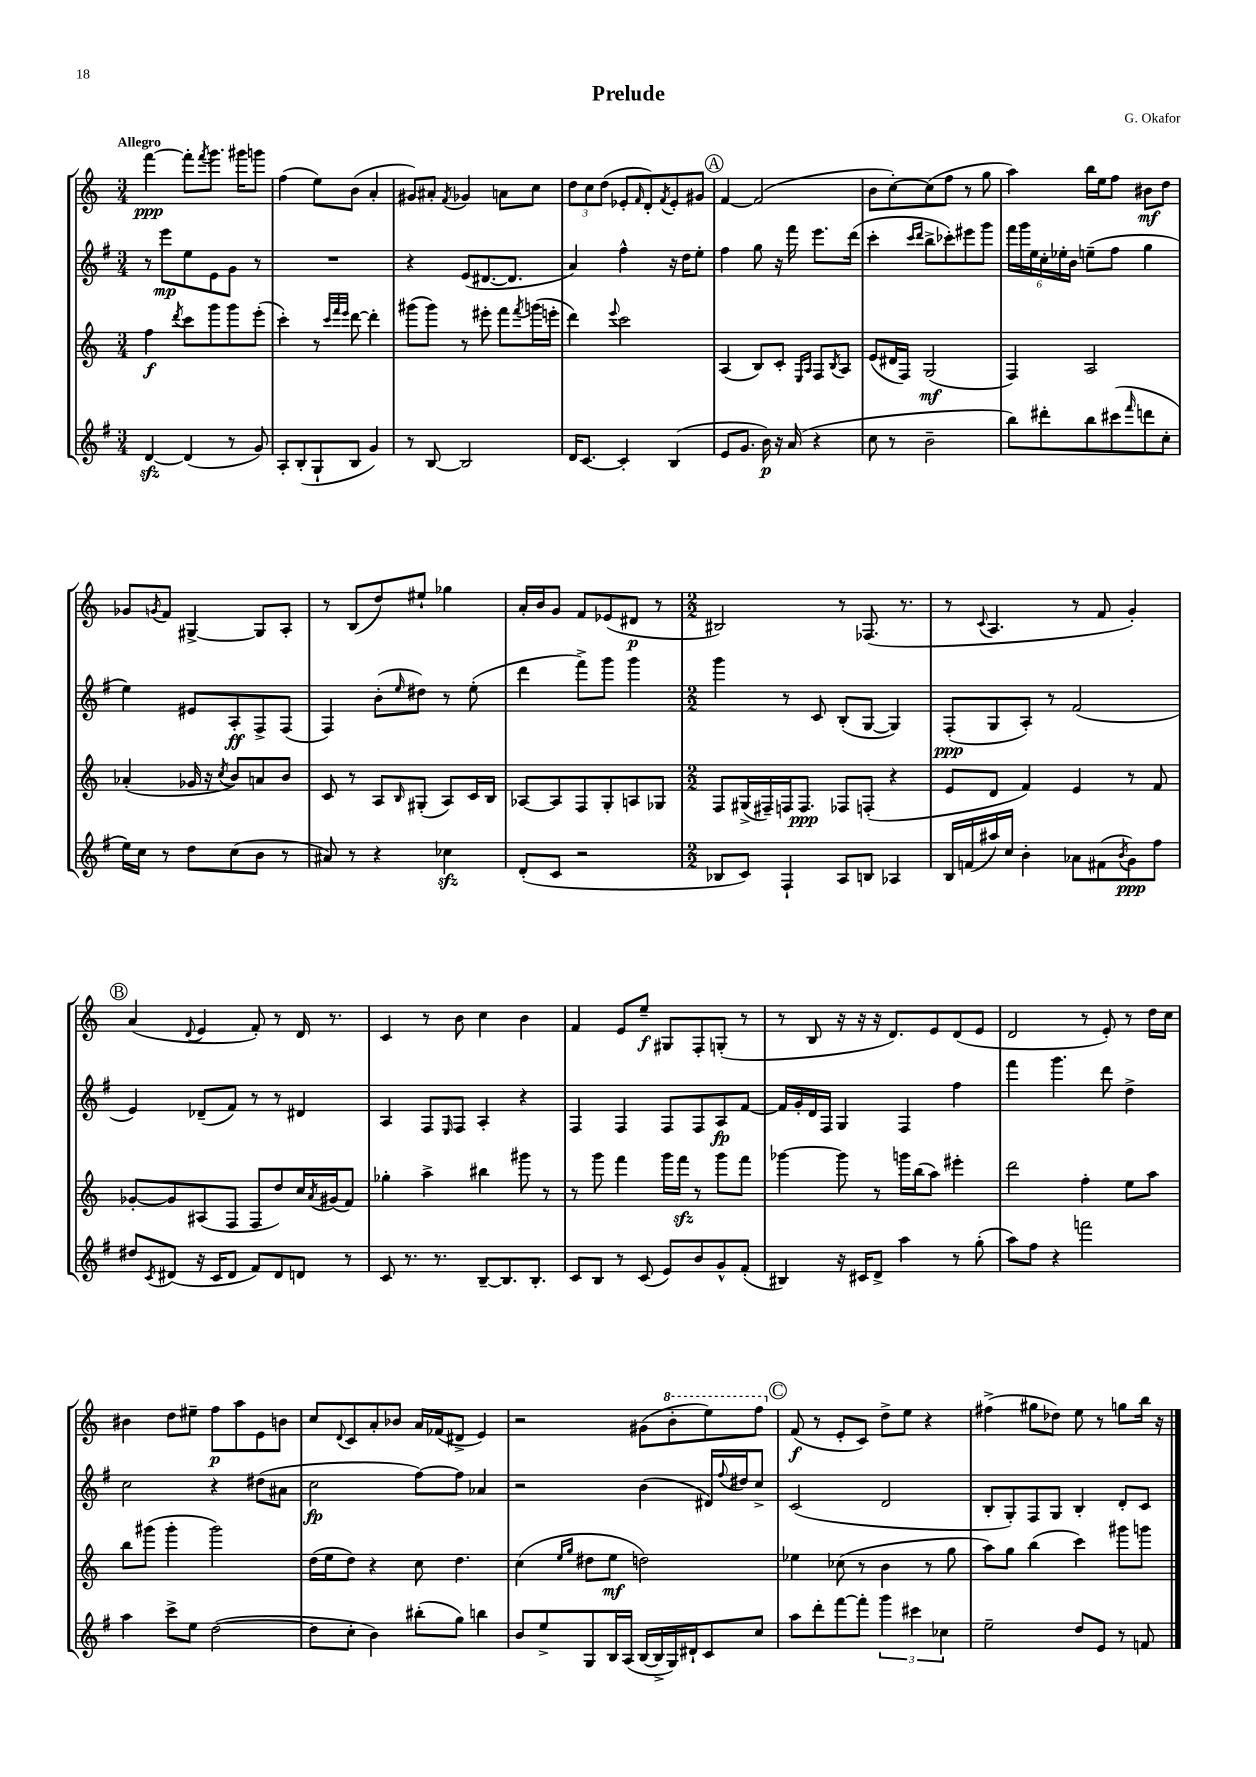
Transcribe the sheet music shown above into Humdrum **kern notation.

**kern	**kern	**kern	**kern
*staff4	*staff3	*staff2	*staff1
*clefG2	*clefG2	*clefG2	*clefG2
*k[f#]	*k[]	*k[f#]	*k[]
*M3/4	*M3/4	*M3/4	*M3/4
[4d	4ff	8r	[4fff
.	.	8eee	.
.	8qddd	.	.
(4d]	8ccc	8ee	8fff']
.	.	.	8qfff
.	8ggg	8e	8.ggg
8r	8ggg	8g	.
.	.	.	16ggg#
8g)	(8eee'	8r	8ggg
=	=	=	=
8A'	4ccc')	2.r	(4ff
(8B'	.	.	.
8G`	8r	.	8ee)
.	32qqccc	.	.
.	32qqfff	.	.
.	32qqeee	.	.
8B	[8ddd	.	(8b
4g)	4ddd']	.	4a'
=	=	=	=
8r	(8ggg#	4r	8g#)
[8B	8ggg#)	.	8a#'
.	.	.	8qf
2B]	8r	(8e	4g-
.	8eee#'	[8.d#	.
.	8fff	.	8a
.	.	8.d#]	.
.	8qfff	.	.
.	(16ggg	.	8cc
.	16eee'	.	.
=	=	=	=
16d	4ddd)	4a)	12dd
[8.c	.	.	.
.	.	.	12cc
.	.	.	(12dd
.	8qqeee	.	.
4c']	2ccc	4ff#^^	8e-'
.	.	.	16qqf
.	.	.	8d')
.	.	.	8qf
(4B	.	16r	8e-'
.	.	16dd	.
.	.	8ee'	8g#
=	=	=	=
8e	(4A	4ff#	[4f
8.g	.	.	.
.	8B)	8gg	(2f]
16b)	.	.	.
16r	8c'	16r	.
(16a	.	16fff#	.
.	16qqE	.	.
.	16qqA	.	.
4r	8F	8.eee	.
.	8qB	.	.
.	8A	.	.
.	.	(16ddd	.
=	=	=	=
8cc	(8e	4ccc'	8b
8r	16d#	.	[8cc')
.	16F)	.	.
.	.	16qqccc	.
.	.	16qqddd	.
2b~	(2G	8bb^	(8cc]
.	.	8ccc-')	8ff
.	.	8eee#	8r
.	.	8ggg	8gg
=	=	=	=
8bb)	4F)	24fff#	4aa)
.	.	24ggg	.
.	.	24ee	.
8ddd#'	.	24cc'	.
.	.	24ee-'	.
.	.	24b	.
8bb	2A	(8ee~	16bb
.	.	.	16ee
(8ccc#	.	8ff#	8ff
16qqfff#	.	.	.
8ddd	.	4gg	8b#
8cc'	.	.	8dd
=	=	=	=
16ee)	(4a-'	4ee)	8g-
16cc	.	.	.
.	.	.	8qg
8r	.	.	8f
8dd	16g-	8e#	[4G#^
.	16r	.	.
.	8qcc	.	.
(8cc	8b)	8A'	.
8b	8a	8F#^	8G#]
8r	8b	(8F#	8A'
=	=	=	=
8a#)	8c	4F#)	8r
8r	8r	.	(8B
4r	8A	(8b'	8dd)
.	16qqB	16qqee	.
.	(8G#'	8dd#)	8ee#`
4cc-	8A)	8r	4gg-
.	16c	(8ee'	.
.	16B	.	.
=	=	=	=
(8d'	[8A-	4ddd	16a'
.	.	.	16b
8c	8A-]	.	8g
2r	8F	8fff#^)	8f
.	8G'	8ggg	(8e-
.	8A	4ggg	8d#
.	8G-	.	8r
=	=	=	=
*M2/2	*M2/2	*M2/2	*M2/2
8B-	8F	4ggg	2B#)
8c)	(16G#^	.	.
.	16F#~)	.	.
4F#`	16F	8r	.
.	8.F	.	.
.	.	8c	.
8A	8F-	(8B'	8r
8B	(8F'	[8G	(8.F-
4A-	4r	4G])	.
.	.	.	8.r
=	=	=	=
16B	8e	(8F#'	8r
(16f	.	.	.
.	.	.	8qqc
16aa#)	8d	8G	4.A
16cc	.	.	.
4b'	4f)	8A')	.
.	.	8r	.
8a-	4e	(2f#	8r
(8f#	.	.	8f
8qb	.	.	.
8g)	8r	.	4g')
8ff#	8f	.	.
=	=	=	=
8dd#	[8g-'	4e)	(4a
8qc	.	.	.
(8d#	8g-]	.	.
.	.	.	8qqd
16r	(8A#	(8d-~	4e
16c	.	.	.
8d#	8F	8f#)	.
8f#)	8F	8r	8f')
8d#	8dd)	8r	8r
8d	16cc	4d#	16d
.	8qa	.	.
.	(16g#	.	8.r
8r	8f)	.	.
=	=	=	=
8c	4gg-'	4A	4c
8.r	.	.	.
.	4aa^	8F#	8r
8.r	.	.	.
.	.	16qqE	.
.	.	8F#	8b
[8B~	4bb#	4A'	4cc
8.B]	.	.	.
.	8ggg#	4r	4b
8.B'	.	.	.
.	8r	.	.
=	=	=	=
8c	8r	4F#	4f
8B	8ggg	.	.
8r	4fff	4F#	8e
(8c	.	.	8ee~
8e)	16ggg	8F#	8G#
.	16fff	.	.
8b	8r	8F#	8F'
8g^^	8ggg	8A	(8G'
(8f#'	8fff	[8f#	8r
=	=	=	=
4B#)	[4ggg-	16f#]	8r
.	.	16g'	.
.	.	16d	8B
.	.	16F#	.
16r	8ggg-]	4G	16r
16c#	.	.	16r
8d^	8r	.	16r
.	.	.	8.d)
4aa	16ggg	4F#	.
.	(16bb	.	.
.	8aa)	.	8e
8r	4eee#'	4ff#	(8d
(8gg'	.	.	8e
=	=	=	=
8aa)	2ddd	4fff#	2d
8ff#	.	.	.
4r	.	4.ggg	.
2fff	4ff'	.	8r
.	.	8ddd	8e')
.	8ee	4dd^	8r
.	8aa	.	16dd
.	.	.	16cc
=	=	=	=
4aa	8bb	2cc	4b#
.	(8ggg#	.	.
8ccc^	4ggg#'	.	8dd
8ee	.	.	8ee#~
([2dd	2ggg#)	4r	8ff
.	.	.	8aa
.	.	(8dd#	8e
.	.	8a#	8b
=	=	=	=
8dd]	(16dd	2cc	8cc
.	16ee	.	.
.	.	.	8qqd
8cc'	8dd)	.	8c
4b)	4r	.	8a'
.	.	.	8b-
(8bb#'	8cc	[8ff#)	16a
.	.	.	(16f-
8gg)	4.dd	8ff#]	8d#^
4bb	.	4a-	4e)
=	=	=	=
8b	(4cc	2r	2r
8ee^	.	.	.
.	16qqee	.	.
.	16qqgg	.	.
8G	8dd#	.	.
16B	8ee	.	.
(16A	.	.	.
[16B	2dd)	(4b	(8g#
16B^]	.	.	.
16G)	.	.	8bb'
16d#`	.	.	.
8c	.	16d#)	8eee)
.	.	8qqff#	.
.	.	16dd#	.
8cc	.	8cc^	8fff
=	=	=	=
8aa	4ee-	(2c	(8f
8ddd'	.	.	8r
[8fff#	(8cc-	.	8e'
8fff#']	8r	.	8c)
6ggg	4b	2d	8dd^
.	.	.	8ee
6ccc#	.	.	.
.	8r	.	4r
6cc-	.	.	.
.	8gg	.	.
=	=	=	=
2ee~	8aa)	8B'	(4ff#^
.	8gg	8G')	.
.	(4bb	8F#	8gg#
.	.	8G	8dd-)
8dd	4ccc)	4B'	8ee
8e	.	.	8r
8r	8ggg#	8d'	8gg
8f	8ggg	8c	16bb
.	.	.	16r
==	==	==	==
*-	*-	*-	*-
